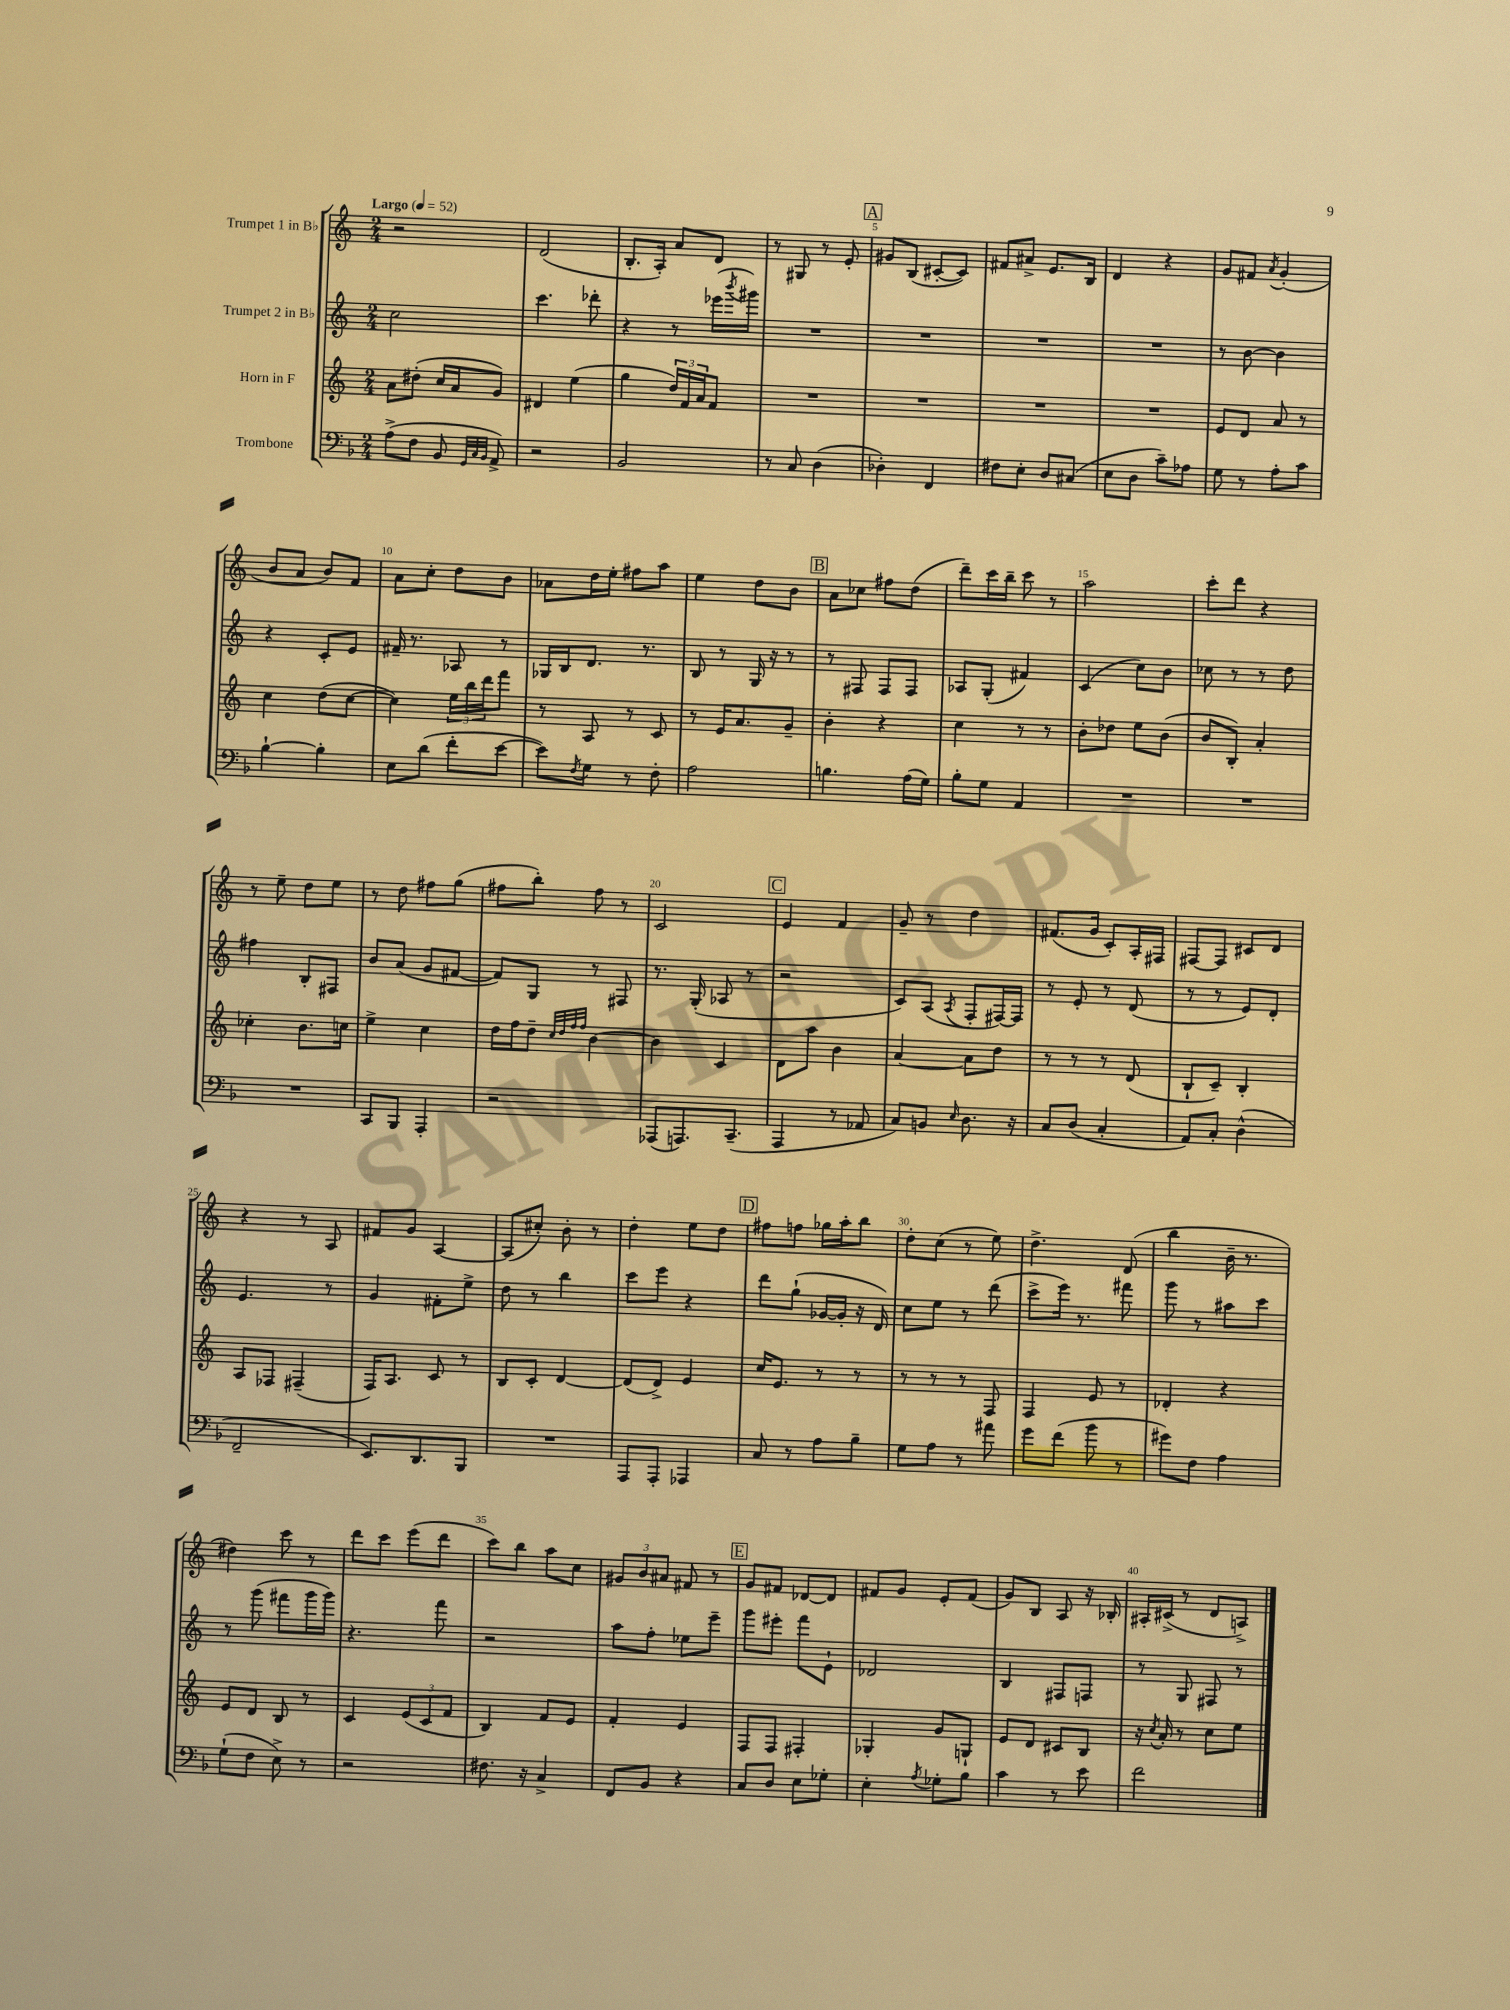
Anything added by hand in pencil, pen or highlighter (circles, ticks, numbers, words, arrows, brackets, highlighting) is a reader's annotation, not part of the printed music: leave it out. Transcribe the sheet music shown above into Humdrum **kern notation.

**kern	**kern	**kern	**kern
*staff4	*staff3	*staff2	*staff1
*clefF4	*clefG2	*clefG2	*clefG2
*k[b-]	*k[]	*k[]	*k[]
*M2/4	*M2/4	*M2/4	*M2/4
*MM52	*MM52	*MM52	*MM52
(8A^\L	8a\L	2cc\	2r
8F\J	(8dd#'\J	.	.
8BB-/	16cc/LL	.	.
.	16a/J	.	.
32qqGG/LLL	.	.	.
32qqC/	.	.	.
32qqBB-/JJJ	.	.	.
8AA^/)	8g/J)	.	.
=	=	=	=
2r	4d#/	4.ccc\	(2d/
.	(4ee\	.	.
.	.	8ddd-'\	.
=	=	=	=
2BB-/	4gg\	4r	8.B'/L
.	.	.	16A'/Jk)
.	24dd/LL)	8r	8a/L
.	24f/	.	.
.	24a/J	.	.
.	8f/J	(16eee-\LL	8d/J
.	.	8qbbb/	.
.	.	16ggg#\JJ)	.
=	=	=	=
8r	2r	2r	8r
8C/	.	.	8G#/
(4D\	.	.	8r
.	.	.	8e'/
=	=	=	=
4D-'\)	2r	2r	8g#/L
.	.	.	(8B/J
4FF/	.	.	[8c#'/L
.	.	.	8c#/]J)
=	=	=	=
8F#\L	2r	2r	8f#/L
8E'\J	.	.	8a#^/J
8D/L	.	.	8.e/L
(8C#/J	.	.	.
.	.	.	16B/Jk
=	=	=	=
8E\L	2r	2r	4d/
8D\J	.	.	.
8c~\L)	.	.	4r
8A-\J	.	.	.
=	=	=	=
8G\	8e/L	8r	8g/L
8r	8d/J	[8b\	8f#/J
.	.	.	8qa/
8A'\L	8a/	4b\]	(4g'/
8c\J	8r	.	.
=	=	=	=
[4B-`\	4cc\	4r	8b/L
.	.	.	8a/J
4B-'\]	(8dd\L	8c'/L	8b/L)
.	[8cc\J	8e/J	8f/J
=	=	=	=
8E\L	4cc\])	16f#~/	8a\L
.	.	8.r	.
(8d\J	.	.	8cc'\J
8f'\L	24ee\LL	8A-/	8dd\L
.	24bb\	.	.
.	24ddd\J	.	.
[8e\J	8fff\J	8r	8b\J
=	=	=	=
8e\]L)	8r	16G-/LL	8a-\L
.	.	16B/J	.
8qF/	.	.	.
8G\J	8A/	8.d/J	16dd\L
.	.	.	16ee'\JJ
8r	8r	.	8ff#\L
.	.	8.r	.
8F'\	8c/	.	8aa\J
=	=	=	=
2A\	8r	8B/	4ee\
.	16e/LK	8r	.
.	8.a/	.	.
.	.	16G/	8dd\L
.	.	16r	.
.	8g~/J	8r	8b\J
=	=	=	=
4.B\	4b'\	8r	8a\L
.	.	8F#/	8cc-\J
.	4r	8F#/L	8ff#\L
(16A\LL	.	8F#/J	(8dd\J
16G\JJ)	.	.	.
=	=	=	=
8B-'\L	4cc\	8A-/L	8ddd~\L)
8G\J	.	(8G'/J	16ccc\L
.	.	.	16bb~\JJ
4AA/	8r	4f#/)	8ccc\
.	8r	.	8r
=	=	=	=
2r	8b'\L	(4c/	2aa\
.	8dd-\J	.	.
.	8ee\L	8cc\L)	.
.	(8b\J	8b\J	.
=	=	=	=
2r	8b/L	8cc-\	8ccc'\L
.	8B'/J)	8r	8ddd\J
.	4a'/	8r	4r
.	.	8dd\	.
=	=	=	=
2r	4cc-'\	4ff#\	8r
.	.	.	8ee~\
.	8.b\L	8B'/L	8dd\L
.	.	8F#/J	8ee\J
.	16cc\Jk	.	.
=	=	=	=
8CC/L	4ee^\	8b/L	8r
8BBB-/J	.	(8a/J	8dd\
4AAA'/	4cc\	8g/L	8ff#\L
.	.	[8f#/J	(8gg\J
=	=	=	=
2r	16dd\LL	8f#/]L)	8ff#\L
.	16ff\J	.	.
.	8dd~\J	8G/J	8bb'\J)
.	32qqcc/LLL	.	.
.	32qqdd/	.	.
.	32qqff/	.	.
.	32qqff/JJJ	.	.
.	[4b\	8r	8ff#\
.	.	8F#/	8r
=	=	=	=
(8AAA-/L	4b\]	8.r	2c/
8.AAA/)	.	.	.
.	.	(16G'/	.
.	4c/	8A-/	.
(8.CC~/J	.	.	.
.	.	8r	.
=	=	=	=
4AAA/	8d\L	2r	4e/
.	8aa\J	.	.
8r	4b\	.	4f/
8AA-/	.	.	.
=	=	=	=
8C/L)	[4a/	8c/L)	8g~/
8BB/J	.	(8A/J	8r
16qqE/	.	8qA/	.
8.D\	8a\]L	8F'/L	4dd\
.	8dd\J	[16F#/L)	.
16r	.	16F#/]JJ	.
=	=	=	=
8C/L	8r	8r	(8.f#/L
(8D/J	8r	8e'/	.
.	.	.	16g/Jk
4C'/	8r	8r	8c'/L)
.	(8d/	(8d/	16A'/L
.	.	.	16F#/JJ
=	=	=	=
8AA/L)	8B`/L	8r	[8F#/L
8C'/J	8c~/J)	8r	8F#/]J
(4D^^\	4B'/	8e/L)	8c#/L
.	.	8d'/J	8d/J
=	=	=	=
2FF~/	8A/L	4.e/	4r
.	8F-/J	.	.
.	(4F#~/	.	8r
.	.	8r	8A/
=	=	=	=
8.EE/L)	16F/LK)	4g/	8f#/L
.	8.A/J	.	.
.	.	.	8g/J
8.DD/	.	.	.
.	8c/	8f#'\L	[4A/
8BBB-/J	8r	8ee^\J	.
=	=	=	=
2r	8B/L	8dd\	(8A/]L
.	8c'/J	8r	8cc#'/J)
.	[4d/	4bb\	8b'\
.	.	.	8r
=	=	=	=
8AAA/L	(8d/]L	8ccc\L	4dd'\
8AAA'/J	8d^/J)	8eee\J	.
4AAA-/	4e/	4r	8ee\L
.	.	.	8dd\J
=	=	=	=
8C/	16cc/LK	8ddd\L	8ff#\L
.	8.e/J	.	.
8r	.	(8gg`\J	8ff\J
8A\L	8r	[16g-/LL	16gg-\LL
.	.	16g-'/]JJ	16aa'\J
8B-~\J	8r	16r	8bb\J
.	.	16d/)	.
=	=	=	=
8G\L	8r	8cc\L	8dd'\L
8A\J	8r	8ee\J	(8cc\J
8r	8r	8r	8r
8a#\	8F/	(8ddd\	8ee\)
=	=	=	=
8g\L	4F/	8ccc^\L	4.dd^\
(8f\J	.	16eee\Jk)	.
.	.	8.r	.
8b-\	8e/	.	.
8r	8r	8fff#\	(8d/
=	=	=	=
8g#\L)	4d-'/	8ggg\	4bb\
8F\J	.	8r	.
4A\	4r	8aa#\L	16b~\
.	.	.	8.r
.	.	8ccc\J	.
=	=	=	=
(8G`\L	8e/L	8r	4dd#\)
8F\J	8d/J	(8ggg\	.
8E^\)	8B/	8fff#\L	8ccc\
8r	8r	16ggg\L	8r
.	.	16ggg\JJ)	.
=	=	=	=
2r	4c/	4.r	8ddd\L
.	.	.	8ccc\J
.	(12e/L	.	(8eee\L
.	12c/	.	.
.	.	8fff\	8ddd\J
.	12f/J	.	.
=	=	=	=
8.F#\	4B/)	2r	8ccc\L)
.	.	.	8bb\J
16r	.	.	.
4C^/	8f/L	.	8aa\L
.	8e/J	.	8cc\J
=	=	=	=
8FF/L	4f'/	8aa\L	12g#/L
.	.	.	12b/
8BB-/J	.	8ff'\J	.
.	.	.	12a#/J
4r	4e/	8ee-\L	8f#/
.	.	8eee~\J	8r
=	=	=	=
8C/L	8F/L	8ggg\L	8g/L
8D/J	8F/J	8eee#'\J	8f#/J
8E\L	4F#'/	8fff\L	[8d-/L
8G-'\J	.	8e`\J	8d-/]J
=	=	=	=
4E'\	4G-'/	2d-/	8f#/L
.	.	.	8g/J
8qA/	.	.	.
8G-'\L	8g/L	.	8e'/L
8B-\J	8G`/J	.	(8f#/J
=	=	=	=
4c\	8e/L	4B/	8g/L)
.	8d/J	.	8B/J
8r	8c#/L	8F#/L	8A/
8e\	8B/J	8F/J	16r
.	.	.	16B-'/
=	=	=	=
2f\	16r	8r	16A#'/LL
.	8qcc/	.	.
.	16a'/	.	(16c#^/JJ
.	8r	8G/	8r
.	8cc\L	8F#/	8d/L
.	8ee\J	8r	8A^/J)
==	==	==	==
*-	*-	*-	*-
